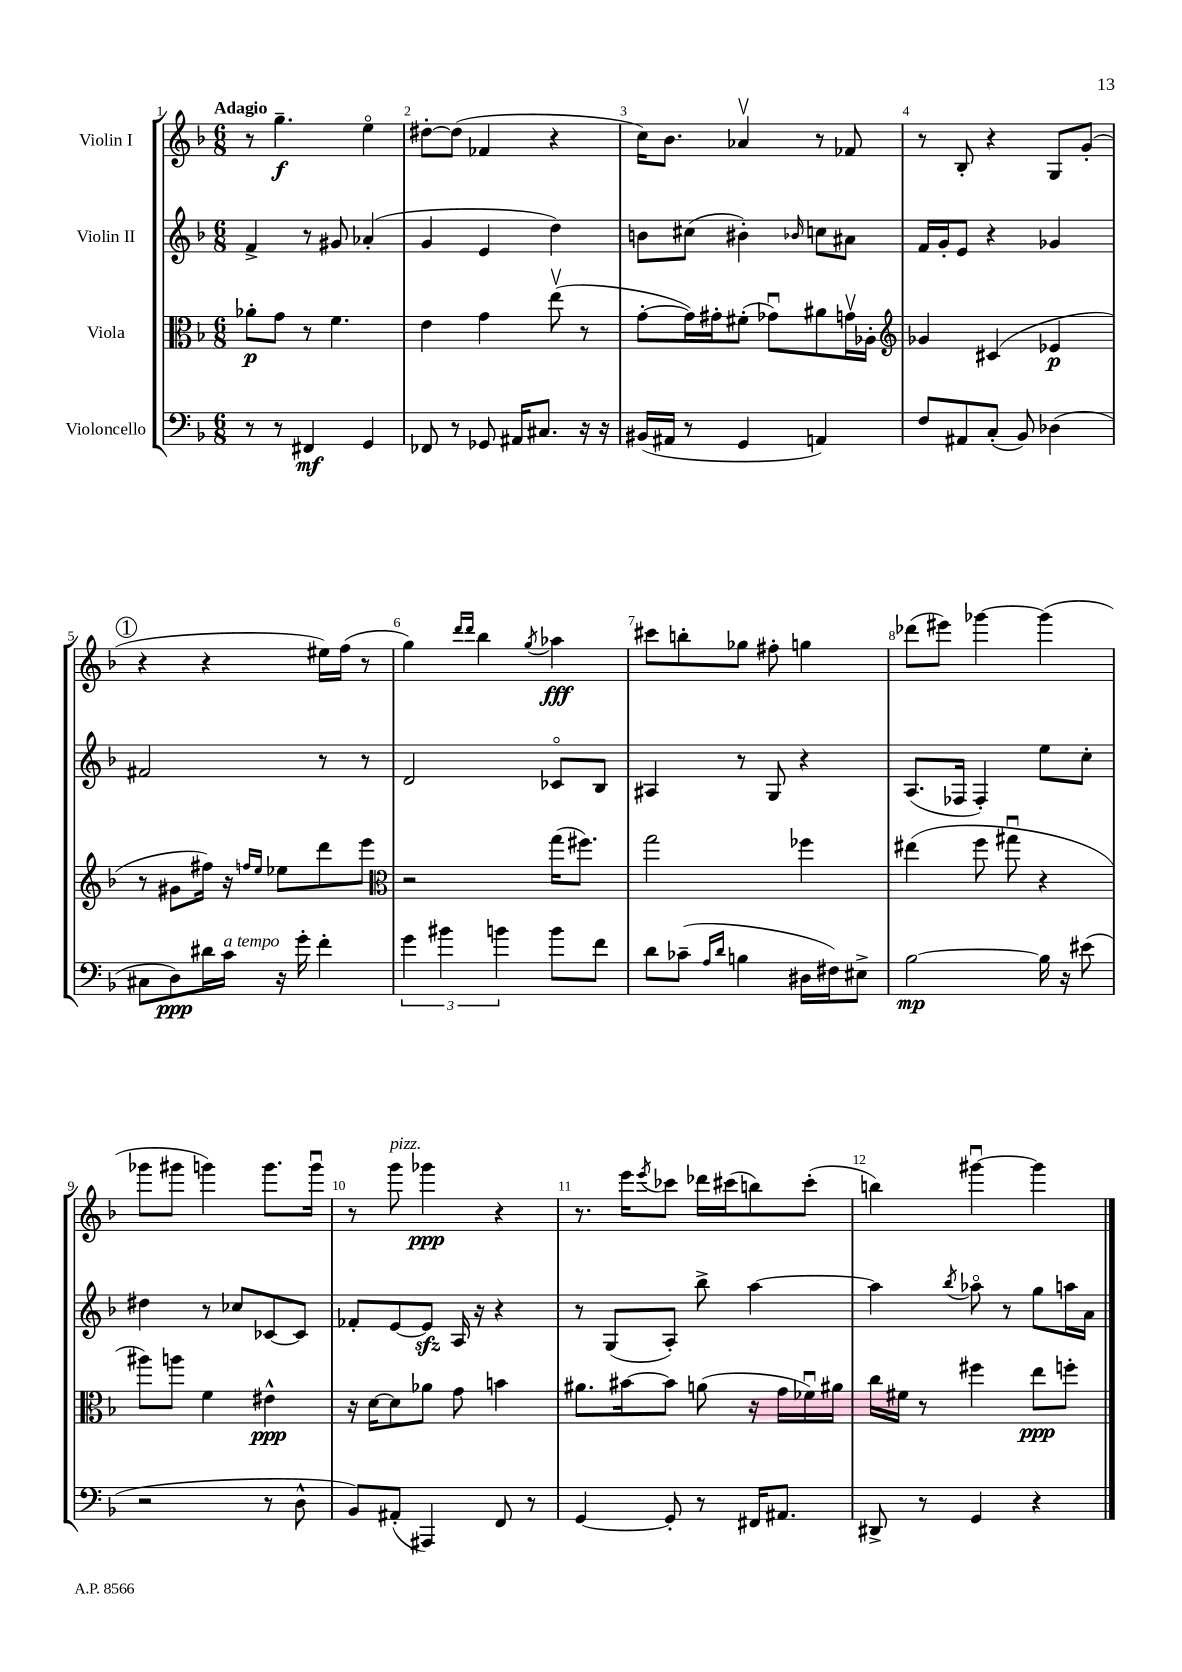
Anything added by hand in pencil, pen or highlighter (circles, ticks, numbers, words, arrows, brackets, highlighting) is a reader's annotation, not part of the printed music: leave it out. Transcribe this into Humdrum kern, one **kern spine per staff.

**kern	**dynam	**kern	**dynam	**kern	**kern	**dynam
*part4	*part4	*part3	*part3	*part2	*part1	*part1
*staff4	*staff4	*staff3	*staff3	*staff2	*staff1	*staff1
*I"Violoncello	*	*I"Viola	*	*I"Violin II	*I"Violin I	*
*clefF4	*	*clefC3	*	*clefG2	*clefG2	*
*k[b-]	*	*k[b-]	*	*k[b-]	*k[b-]	*
*M6/8	*	*M6/8	*	*M6/8	*M6/8	*
=1	=1	=1	=1	=1	=1	=1
!	!	!	!	!	!LO:TX:a:B:t=Adagio	!
8r	.	8a-X'\L	p	4f^/	8r	.
8r	.	8g\J	.	.	4.gg~\	f
4FF#X/	mf	8r	.	8r	.	.
.	.	4.f\	.	8g#X/	.	.
4GG/	.	.	.	(4a-X'/	4ee\	.
=2	=2	=2	=2	=2	=2	=2
8FF-X/	.	4e\	.	4g/	[8dd#X'\L	.
8r	.	.	.	.	(8dd#\J]	.
8GG-X/	.	4g\	.	4e/	4f-X/	.
16AA#X/KL	.	.	.	.	.	.
8.C#X/J	.	.	.	.	.	.
.	.	(8eev\	.	4dd\)	4r	.
16r	.	8r	.	.	.	.
16r	.	.	.	.	.	.
=3	=3	=3	=3	=3	=3	=3
(16BB#X/LL	.	[8g'\L	.	8bn\L	16cc\KL)	.
16AA#X/JJ	.	.	.	.	8.b-\J	.
8r	.	16g\L])	.	(8cc#X\J	.	.
.	.	16g#X'\J	.	.	.	.
4GG/	.	(8f#X'\J	.	4b#X'\)	4a-Xv/	.
.	.	8g-Xu\L)	.	.	.	.
.	.	.	.	16qqb-X/	.	.
4AAn/)	.	8a#X\	.	8ccn\L	8r	.
.	.	16gnv\L	.	8a#X\J	8f-X/	.
.	.	16A-X'\JJ	.	.	.	.
=4	=4	=4	=4	=4	=4	=4
*	*	*clefG2	*	*	*	*
8F/L	.	4g-X/	.	16f/LL	8r	.
.	.	.	.	16g'/J	.	.
8AA#X/	.	.	.	8e/J	8B-'/	.
(8C'/J	.	(4c#X/	.	4r	4r	.
8BB-/)	.	.	.	.	.	.
(4D-X\	.	4e-X/	p	4g-X/	8G/L	.
.	.	.	.	.	(8g'/J	.
!!LO:LB:g=z
!!LO:REH:place=s1:t=1
=5	=5	=5	=5	=5	=5	=5
8C#X\L	.	8r	.	2f#X/	4r	.
8D\)	ppp	8g#X\L	.	.	.	.
16d#X\L	.	16ff#X\Jk)	.	.	4r	.
!LO:TX:a:i:t=a tempo	!	!	!	!	!	!
16c\JJ	.	16r	.	.	.	.
.	.	16qqffn/LL	.	.	.	.
.	.	16qqee/JJ	.	.	.	.
16r	.	8ee-X\L	.	.	.	.
16g'\	.	.	.	.	.	.
4f'\	.	8ddd\	.	8r	16ee#X\LL)	.
.	.	.	.	.	(16ff\JJ	.
.	.	8eee\J	.	8r	8r	.
=6	=6	=6	=6	=6	=6	=6
*	*	*clefC3	*	*	*	*
6g\	.	2r	.	2d/	4gg\)	.
6b#X\	.	.	.	.	.	.
.	.	.	.	.	16qqddd/LL	.
.	.	.	.	.	16qqddd/JJ	.
.	.	.	.	.	4bb-\	.
6bn\	.	.	.	.	.	.
.	.	.	.	.	8qgg/	.
8b\L	.	(16gg\KL	.	8c-X/L	4aa-X\	fff
.	.	8.ff#X\J)	.	.	.	.
8f\J	.	.	.	8B-/J	.	.
=7	=7	=7	=7	=7	=7	=7
8d\L	.	2gg\	.	4A#X/	8ccc#X\L	.
(8c-X~\J	.	.	.	.	8bbn'\	.
16qqA/LL	.	.	.	.	.	.
16qqd/JJ	.	.	.	.	.	.
4Bn\	.	.	.	8r	8gg-X\J	.
.	.	.	.	8G/	8ff#X'\	.
16D#X\LL	.	4ff-X\	.	4r	4ggn\	.
16F#X\J)	.	.	.	.	.	.
8E#X^\J	.	.	.	.	.	.
=8	=8	=8	=8	=8	=8	=8
[2B-\	mp	(4ee#X\	.	(8.A/L	(8ddd-X\L	.
.	.	.	.	.	8eee#X\J)	.
.	.	.	.	16F-X/Jk	.	.
.	.	8ff\	.	4F-'/)	[4ggg-X\	.
.	.	8gg#Xu\	.	.	.	.
16B-\]	.	4r	.	8ee\L	(4ggg-\]	.
16r	.	.	.	.	.	.
(8e#X\	.	.	.	8cc'\J	.	.
!!LO:LB:g=z
=9	=9	=9	=9	=9	=9	=9
2r	.	8aa#X\L)	.	4dd#X\	8ggg-X\L	.
.	.	8aan\J	.	.	8ggg#X\J	.
.	.	4f\	.	8r	4gggn\)	.
.	.	.	.	8cc-X/L	.	.
8r	.	4e#X^^\	ppp	[8c-X/	8.ggg\L	.
8D^^\	.	.	.	8c-/J]	.	.
.	.	.	.	.	16gggu\Jk	.
=10	=10	=10	=10	=10	=10	=10
8BB-/L)	.	16r	.	8f-X'/L	8r	.
.	.	[16d\KL	.	.	.	.
!	!	!	!	!	!LO:TX:a:i:t=pizz.	!
(8AA#X'/J	.	8d\]	.	[8e/	8ggg\	.
4AAA#X/)	.	8a-X\J	.	8ezz/J]	4ggg-X\	ppp
.	.	8g\	.	16A/	.	.
.	.	.	.	16r	.	.
8FF/	.	4bn\	.	4r	4r	.
8r	.	.	.	.	.	.
=11	=11	=11	=11	=11	=11	=11
[4GG/	.	8.a#X\L	.	8r	8.r	.
.	.	.	.	(8G/L	.	.
.	.	[16b#X\k	.	.	16eee\KL	.
.	.	.	.	.	8qeee/	.
8GG'/]	.	8b#\J]	.	8A'/J)	8ccc-X\J	.
8r	.	(8an\	.	8bb-^\	16ddd-X\LL	.
.	.	.	.	.	(16ccc#X\J	.
16FF#X/KL	.	16r	.	[4aa\	8bbn\)	.
8.AA#X/J	.	16g\LL	.	.	.	.
.	.	16f-Xu\)	.	.	(8ccc#'\J	.
.	.	16a#X\JJ	.	.	.	.
=12	=12	=12	=12	=12	=12	=12
8DD#X^/	.	16cc\LL	.	4aa\]	4bbn\)	.
.	.	16f#X\JJ	.	.	.	.
8r	.	8r	.	.	.	.
.	.	.	.	8qbb-/	.	.
4GG/	.	4ff#X\	.	8aa-X\	[4ggg#Xu\	.
.	.	.	.	8r	.	.
4r	.	8ee\L	ppp	8gg\L	4ggg#\]	.
.	.	8ffn'\J	.	16aan\L	.	.
.	.	.	.	16a\JJ	.	.
==	==	==	==	==	==	==
*-	*-	*-	*-	*-	*-	*-
